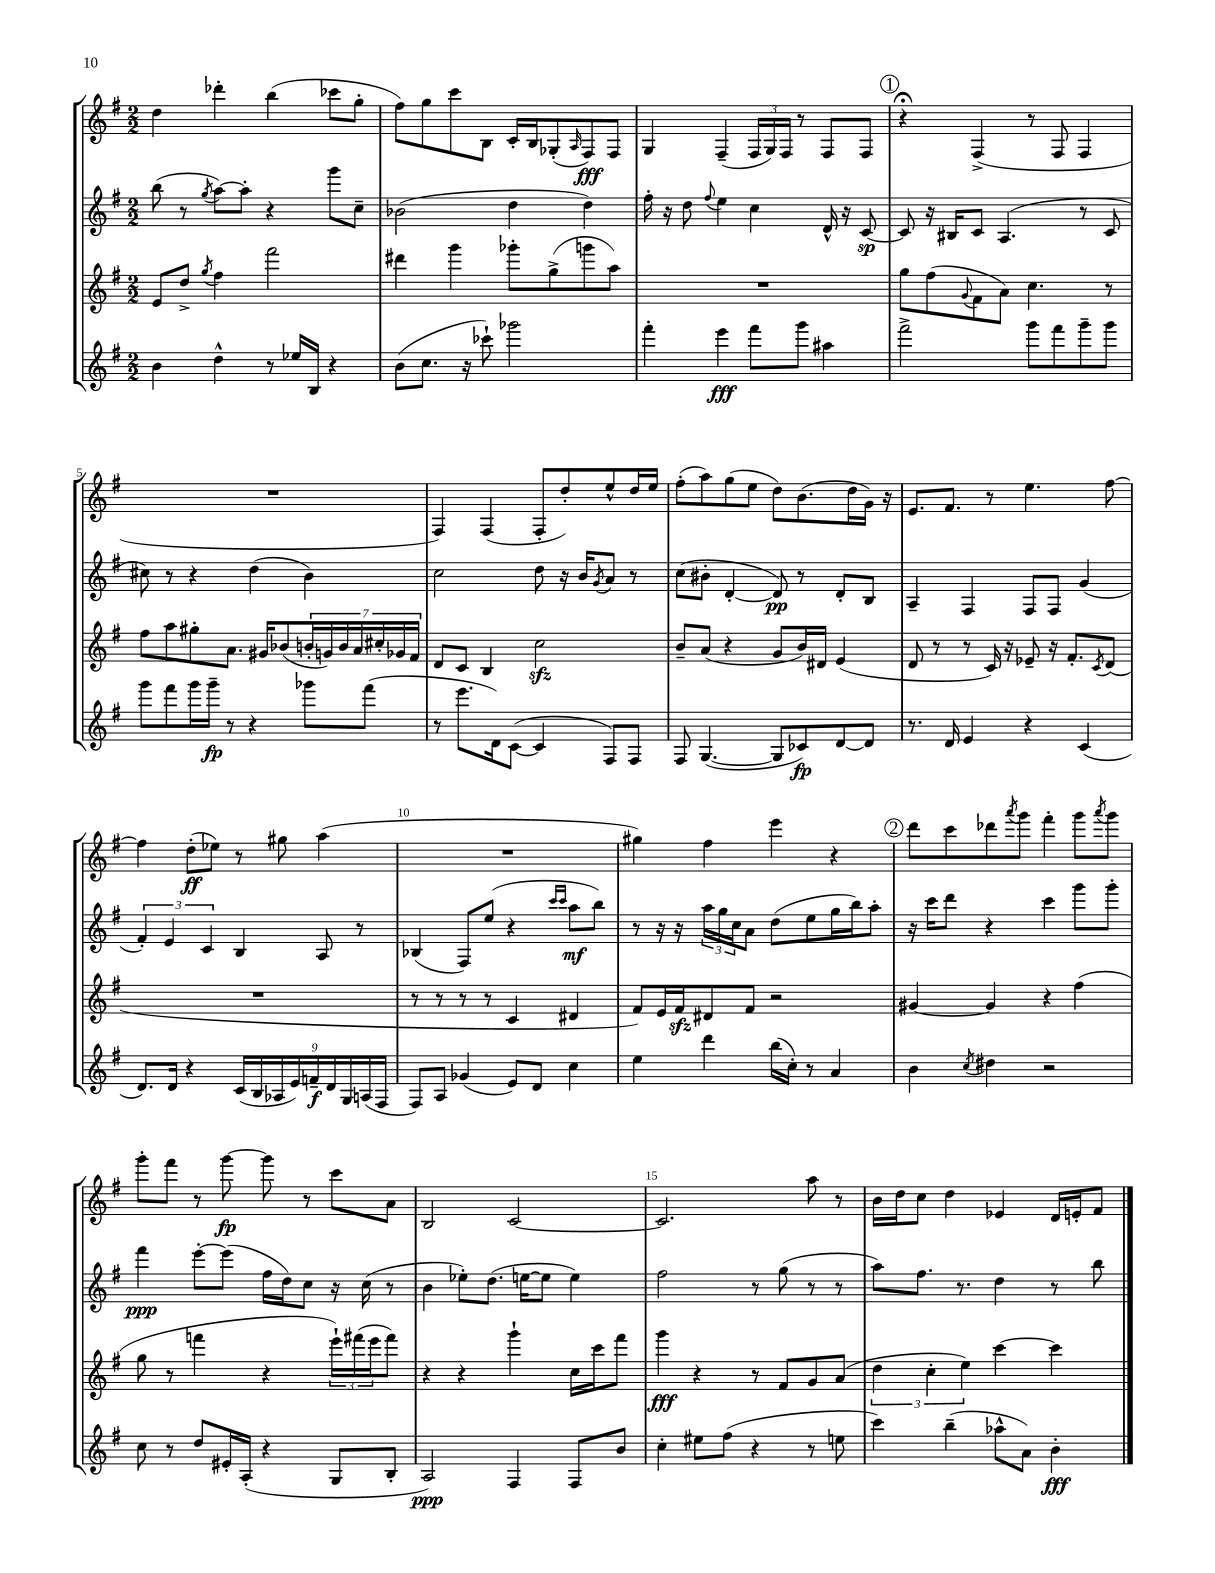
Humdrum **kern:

**kern	**kern	**kern	**kern
*staff4	*staff3	*staff2	*staff1
*clefG2	*clefG2	*clefG2	*clefG2
*k[f#]	*k[f#]	*k[f#]	*k[f#]
*M2/2	*M2/2	*M2/2	*M2/2
4b	8e	(8bb	4dd
.	8dd^	8r	.
.	8qgg	8qgg	.
4dd^^	4ff#	[8aa)	4ddd-'
.	.	8aa']	.
8r	2fff#	4r	(4bb
16ee-	.	.	.
16B	.	.	.
4r	.	8ggg	8ccc-
.	.	8cc~	8gg'
=	=	=	=
(8b	4ddd#	(2b-	8ff#)
8.cc	.	.	8gg
.	4ggg	.	8ccc
16r	.	.	.
8ccc-`)	.	.	8B
2ggg-	8ggg-'	4dd	16c'
.	.	.	16B
.	(8gg^	.	(8G-'
.	.	.	16qqA
.	8ggg	4dd)	8F#)
.	8aa)	.	8F#
=	=	=	=
4fff#'	1r	16ff#'	4G
.	.	16r	.
.	.	8dd	.
.	.	8qqff#	.
4eee	.	4ee	(4F#~
8fff#	.	4cc	24F#
.	.	.	24G)
.	.	.	24F#
8ggg	.	.	8r
4aa#	.	16d^^	8F#
.	.	16r	.
.	.	[8c	8F#
=	=	=	=
2fff#^	8gg	8c]	4r;
.	(8ff#	16r	.
.	.	16B#	.
.	8qqg	.	.
.	8f#	8c	(4F#^
.	8a)	(4.A	.
8ggg	4.cc	.	8r
8fff#	.	.	8F#
8ggg~	.	8r	4F#
8ggg	8r	8c	.
=	=	=	=
8ggg	8ff#	8cc#)	1r
8fff#	8aa	8r	.
16ggg	8gg#'	4r	.
16ggg~	.	.	.
8r	8.a	.	.
4r	.	(4dd	.
.	16g#	.	.
.	(8b-	.	.
8ggg-	28b'	4b)	.
.	28g)	.	.
.	28b	.	.
.	28a	.	.
(8fff#	.	.	.
.	28cc#'	.	.
.	28g-	.	.
.	28f#	.	.
=	=	=	=
8r	8d	2cc	4F#)
8.eee	8c	.	.
.	4B	.	(4F#
16d)	.	.	.
([8c	.	.	.
4c]	2cc	8dd	8F#'
.	.	16r	8dd')
.	.	16b	.
.	.	8qg	.
8F#)	.	8a	8ee^^
8F#	.	8r	16dd
.	.	.	16ee
=	=	=	=
8F#	8b~	(8cc	(8ff#'
([4.G	(8a	8b#'	8aa)
.	4r	[4d'	(8gg
.	.	.	8ee
8G]	8g	8d])	8dd)
8c-)	16b)	8r	(8.b
.	16d#	.	.
[8d	(4e	8d'	.
.	.	.	16dd
8d]	.	8B	16g)
.	.	.	16r
=	=	=	=
8.r	8d	4A~	8.e
.	8r	.	.
16d	.	.	8.f#
4e	8r	4F#	.
.	16c)	.	8r
.	16r	.	.
4r	8e-~	8F#	4.ee
.	16r	8F#	.
.	8.f#'	.	.
(4c	.	(4g	.
.	8qc	.	.
.	(8d	.	[8ff#
=	=	=	=
8.d)	1r	6f#')	4ff#]
.	.	6e	.
16d	.	.	.
4r	.	.	(8dd'
.	.	6c	.
.	.	.	8ee-)
(18c	.	4B	8r
18B	.	.	.
18A-	.	.	.
.	.	.	8gg#
18e)	.	.	.
18f~	.	.	.
.	.	8A	(4aa
18d	.	.	.
18G	.	.	.
.	.	8r	.
(18A	.	.	.
18F#	.	.	.
=	=	=	=
8F#)	8r	(4B-	1r
8A	8r	.	.
(4g-	8r	8F#)	.
.	8r	(8ee	.
8e)	4c	4r	.
8d	.	.	.
.	.	16qqccc	.
.	.	16qqccc	.
4cc	4d#	8aa	.
.	.	8bb)	.
=	=	=	=
4ee	8f#)	8r	4gg#)
.	16e	16r	.
.	16f#	16r	.
4ddd	8d#	24aa	4ff#
.	.	24gg	.
.	.	24cc	.
.	8f#	8a	.
(16bb	2r	(8dd	4eee
16cc')	.	.	.
8r	.	8ee	.
4a	.	16gg	4r
.	.	16bb)	.
.	.	8aa'	.
=	=	=	=
4b	[4g#	16r	8ddd
.	.	16ccc	.
.	.	8ddd	8ccc
8qcc	.	.	.
4dd#	4g#]	4r	8ddd-
.	.	.	8qaaa
.	.	.	8ggg
2r	4r	4ccc	4fff#'
.	(4ff#	8ggg	8ggg
.	.	.	8qaaa
.	.	8ggg'	8ggg
=	=	=	=
8cc	8gg	4fff#	8ggg'
8r	8r	.	8fff#
8dd	4fff	[8eee'	8r
16e#'	.	(8eee]	[8ggg
(16A'	.	.	.
4r	4r	16ff#	8ggg]
.	.	16dd)	.
.	.	8cc	8r
8G	24eee`)	16r	8ccc
.	(24fff#	.	.
.	.	(16cc	.
.	24eee	.	.
8B'	8fff#)	8r	8a
=	=	=	=
2A)	4r	4b	2B
.	4r	8ee-')	.
.	.	(8.dd	.
4F#	4ggg`	.	[2c
.	.	[16ee	.
.	.	8ee]	.
8F#	16cc	4ee)	.
.	16ccc	.	.
8b	8fff#	.	.
=	=	=	=
4cc'	4ggg	2ff#	2.c]
8ee#	4r	.	.
(8ff#	.	.	.
4r	8r	8r	.
.	8f#	(8gg	.
8r	8g	8r	8aa
8ee	(8a	8r	8r
=	=	=	=
4ccc)	6dd	8aa)	16b
.	.	.	16dd
.	.	8.ff#	8cc
.	6cc'	.	.
(4bb~	.	.	4dd
.	.	8.r	.
.	6ee)	.	.
8aa-^^	[4ccc	4dd	4e-
8a)	.	.	.
4b'	4ccc]	8r	16d
.	.	.	16e'
.	.	8bb	8f#
==	==	==	==
*-	*-	*-	*-
